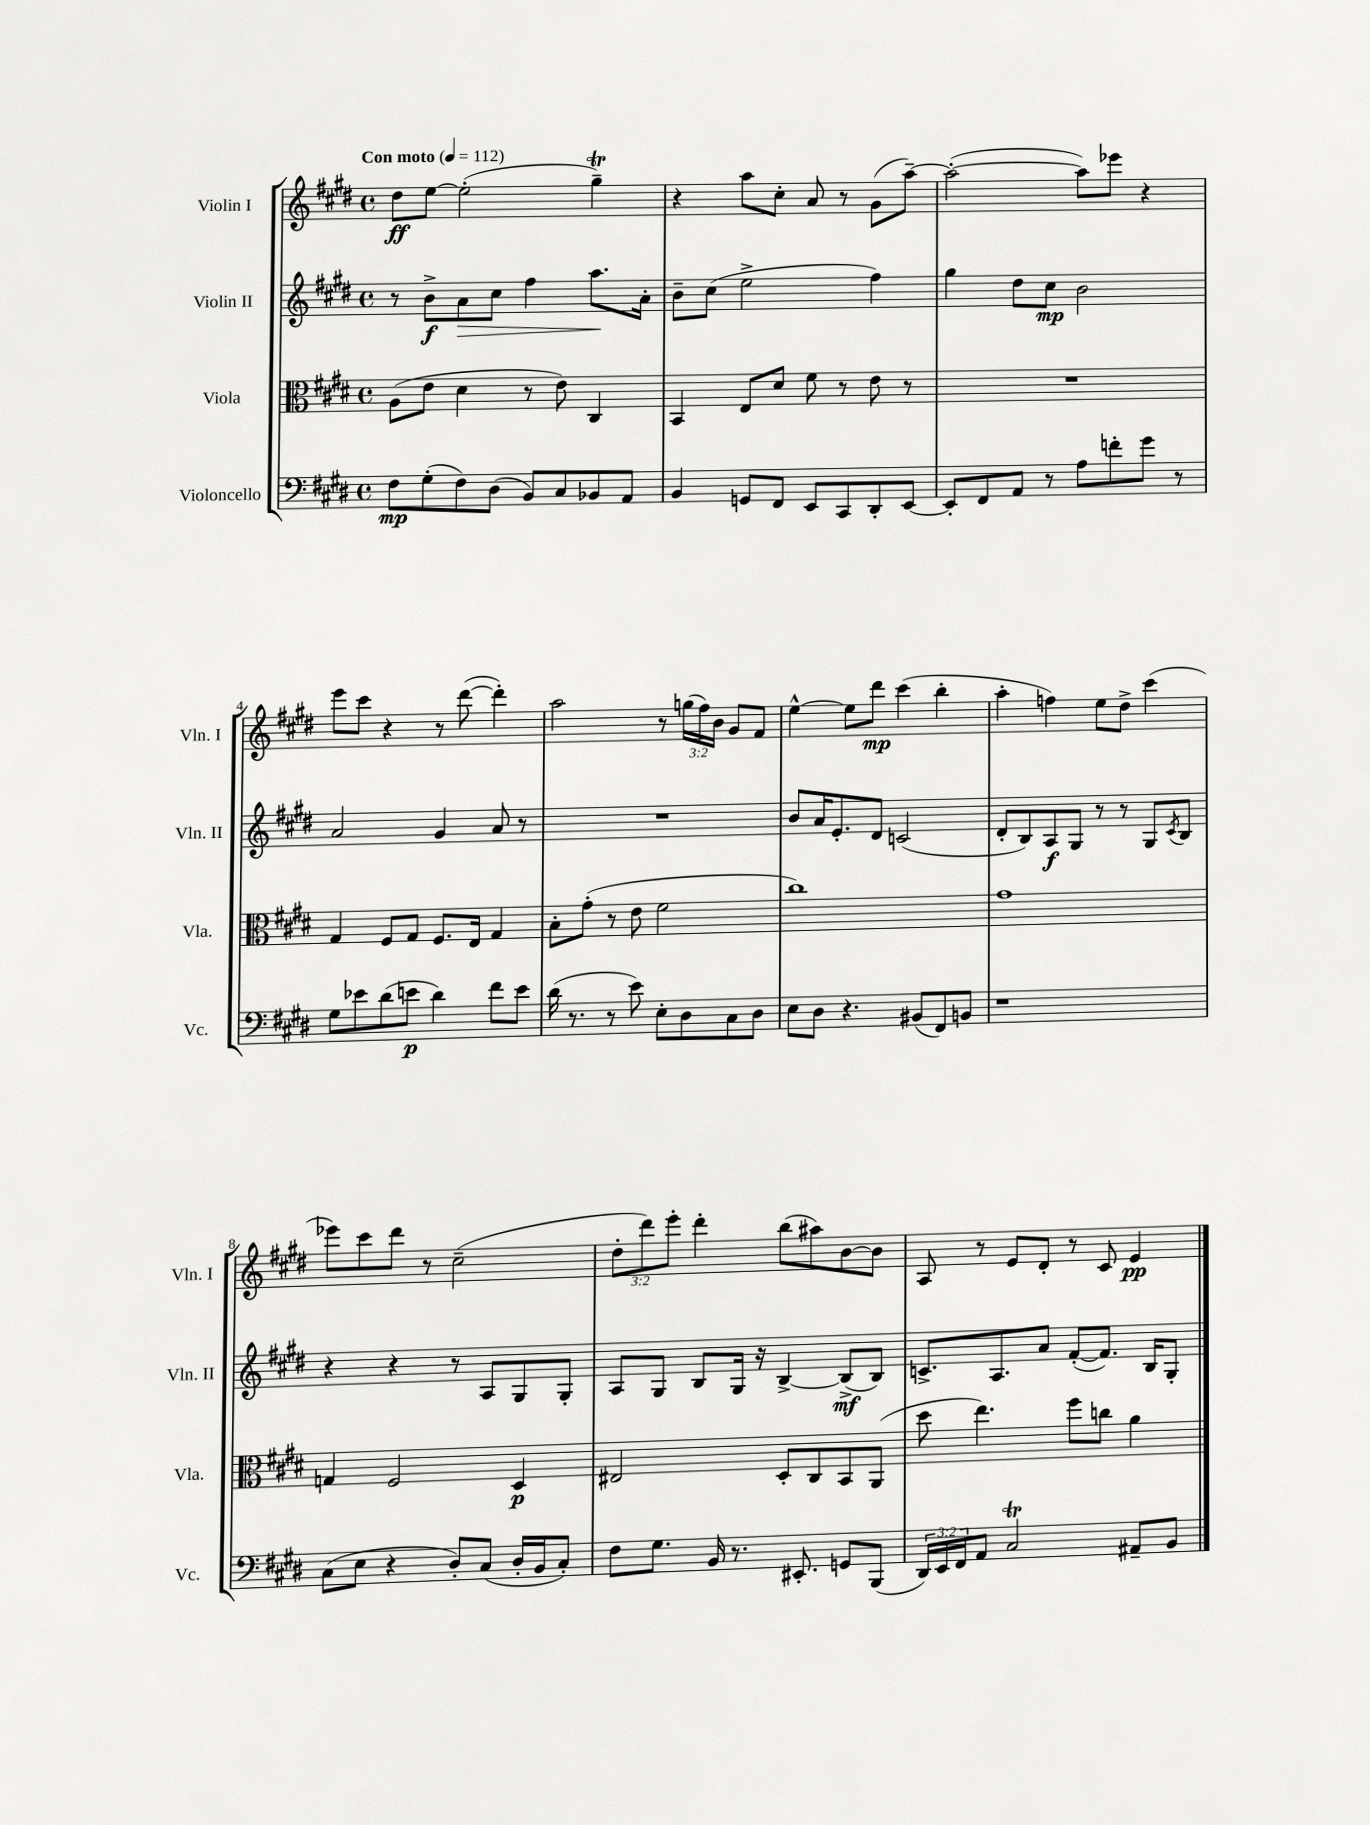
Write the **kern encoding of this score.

**kern	**kern	**kern	**kern
*staff4	*staff3	*staff2	*staff1
*clefF4	*clefC3	*clefG2	*clefG2
*k[f#c#g#d#]	*k[f#c#g#d#]	*k[f#c#g#d#]	*k[f#c#g#d#]
*M4/4	*M4/4	*M4/4	*M4/4
*met(c)	*met(c)	*met(c)	*met(c)
*MM112	*MM112	*MM112	*MM112
8F#	(8A	8r	8dd#
(8G#'	8e	8b^	[8ee
8F#)	4d#	8a	(2ee']
(8D#	.	8cc#	.
8BB)	8r	4ff#	.
8C#	8e)	.	.
8BB-	4C#	8.aa	4gg#~)
8AA	.	.	.
.	.	16a'	.
=	=	=	=
4BB	4BB	8b~	4r
.	.	(8cc#	.
8GG	8E	2ee^	8aa
8FF#	8d#	.	8cc#'
8EE	8f#	.	8a
8CC#	8r	.	8r
8DD#'	8e	4ff#)	(8g#
[8EE	8r	.	[8aa~)
=	=	=	=
8EE']	1r	4gg#	(2aa'_
8FF#	.	.	.
8AA	.	8dd#	.
8r	.	8cc#	.
8A	.	2b	8aa])
8f'	.	.	8eee-
8g#	.	.	4r
8r	.	.	.
=	=	=	=
8G#	4G#	2a	8eee
8e-	.	.	8ccc#
(8d#	8F#	.	4r
8e	8G#	.	.
4d#)	8.F#	4g#	8r
.	.	.	([8ddd#
.	16E	.	.
8f#	4G#	8a	4ddd#'])
8e	.	8r	.
=	=	=	=
(16d#	8B'	1r	2aa
8.r	.	.	.
.	(8g#'	.	.
8r	8r	.	.
8e)	8e	.	.
8E'	2f#	.	8r
8D#	.	.	(24gg
.	.	.	24ff#)
.	.	.	24b
8C#	.	.	8g#
8D#	.	.	8f#
=	=	=	=
8E	1cc#)	8b	[4ee^^
8D#	.	16a	.
.	.	8.e'	.
4.r	.	.	8ee]
.	.	8d#	8ddd#
.	.	(2c	(4ccc#
(8BB#	.	.	.
8FF#)	.	.	4bb'
8BB	.	.	.
=	=	=	=
1r	1g#	8d#'	4aa'
.	.	8B)	.
.	.	8A	4ff)
.	.	8G#	.
.	.	8r	8ee
.	.	8r	8dd#^
.	.	8G#	(4ccc#
.	.	8qc#	.
.	.	8B	.
=	=	=	=
(8C#	4G	4r	8eee-)
8E	.	.	8ccc#
4r	2F#	4r	8ddd#
.	.	.	8r
8D#')	.	8r	(2cc#~
(8C#	.	8A	.
16D#'	4D#	8G#	.
16BB	.	.	.
8C#')	.	8G#'	.
=	=	=	=
8F#	2E#	8A	12dd#'
.	.	.	12ddd#)
8.G#	.	8G#	.
.	.	.	12eee'
.	.	8B	4ddd#'
16BB	.	.	.
8.r	.	16G#	.
.	.	16r	.
.	8D#'	[4B^	(8bb
8.EE#'	.	.	.
.	8C#	.	8aa#)
8GG	8BB	(8B^]	[8b
(8BBB	(8AA	8B)	8b]
=	=	=	=
24DD#)	8dd#	8.c^	8A
24EE	.	.	.
24FF#	.	.	.
8AA	4.ee)	.	8r
.	.	8.A	.
2C#	.	.	8e
.	.	8a	8d#'
.	8ff#	([8f#'	8r
.	8cc	8.f#])	8c#
8AA#~	4a	.	4e
.	.	16B	.
8BB	.	8G#'	.
==	==	==	==
*-	*-	*-	*-
